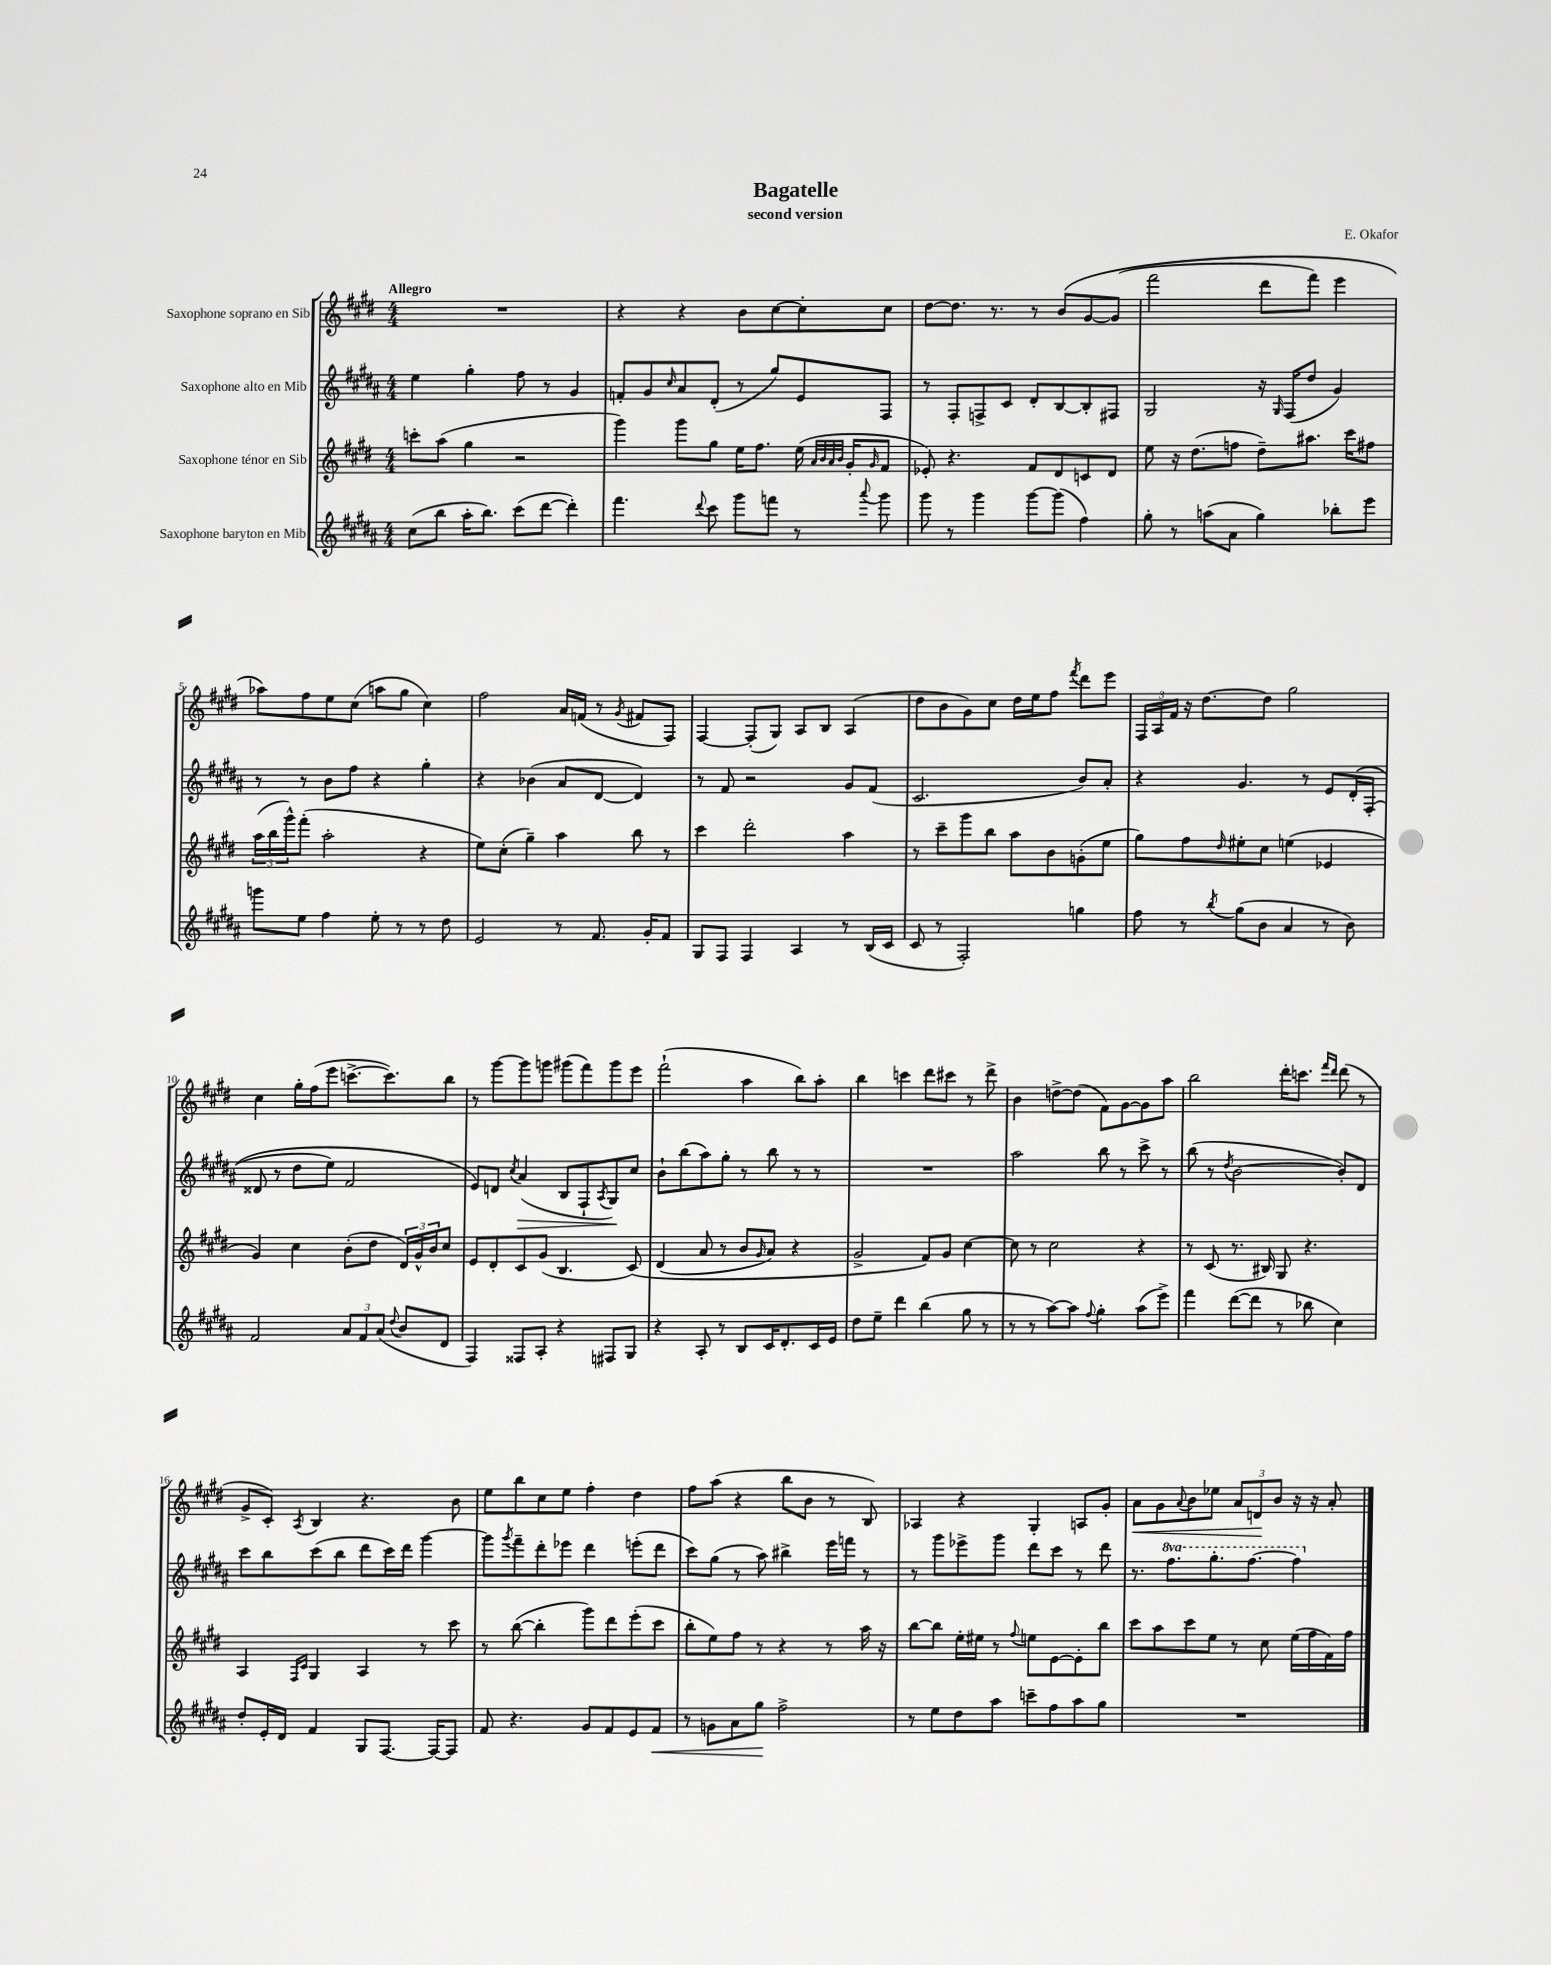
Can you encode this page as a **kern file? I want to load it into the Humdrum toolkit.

**kern	**dynam	**kern	**kern	**dynam	**kern	**dynam
*part4	*part4	*part3	*part2	*part2	*part1	*part1
*staff4	*staff4	*staff3	*staff2	*staff2	*staff1	*staff1
*I"Saxophone baryton en Mib	*	*I"Saxophone ténor en Sib	*I"Saxophone alto en Mib	*	*I"Saxophone soprano en Sib	*
*clefG2	*	*clefG2	*clefG2	*	*clefG2	*
*k[f#c#g#d#a#]	*	*k[f#c#g#d#]	*k[f#c#g#d#a#]	*	*k[f#c#g#d#]	*
*M4/4	*	*M4/4	*M4/4	*	*M4/4	*
=1	=1	=1	=1	=1	=1	=1
!	!	!	!	!	!LO:TX:a:B:t=Allegro	!
(8cc#\L	.	8cccn'\L	4ee\	.	1r	.
8bb\J	.	(8aa\J	.	.	.	.
16aa#'\KL	.	4gg#\	4gg#'\	.	.	.
8.bb\J)	.	.	.	.	.	.
(8ccc#\L	.	2r	8ff#\	.	.	.
[8ddd#\J	.	.	8r	.	.	.
4ddd#'\])	.	.	4g#/	.	.	.
=2	=2	=2	=2	=2	=2	=2
4.fff#\	.	4ggg#\)	8fn'/L	.	4r	.
.	.	.	8g#/	.	.	.
.	.	.	16qqcc#/	.	.	.
.	.	8ggg#\L	8a#/	.	4r	.
8qqddd#/	.	.	.	.	.	.
8ccc#\	.	8gg#\J	(8d#'/J	.	.	.
8ggg#\L	.	16ee\KL	8r	.	8b\L	.
.	.	8.ff#\J	.	.	.	.
8fffn\J	.	.	8gg#/L)	.	[8cc#\	.
8r	.	(16ee\	8e/	.	8cc#'\]	.
.	.	32qqa/LLL	.	.	.	.
.	.	32qqb/	.	.	.	.
.	.	32qqa/	.	.	.	.
.	.	32qqb/JJJ	.	.	.	.
.	.	16g#'/KL	.	.	.	.
8qqaaa#/	.	16qqg#/	.	.	.	.
8ggg#\	.	8f#/J	8F#/J	.	8cc#\J	.
=3	=3	=3	=3	=3	=3	=3
8ggg#\	.	8e-X'/)	8r	.	[8dd#\L	.
8r	.	4.r	8F#'/L	.	8.dd#\J]	.
4ggg#\	.	.	8Fn^/	.	.	.
.	.	.	.	.	8.r	.
.	.	.	8c#/J	.	.	.
[8ggg#\L	.	8f#/L	8d#'/L	.	8r	.
(8ggg#\J]	.	8d#/	[8B/	.	(8b/L	.
4ff#\)	.	8cn/	8B'/]	.	[8g#/	.
.	.	8d#/J	8F#X/J	.	(8g#/J]	.
=4	=4	=4	=4	=4	=4	=4
8gg#'\	.	8ee\	2G#/	.	2fff#\	.
8r	.	16r	.	.	.	.
.	.	(8.dd#\L	.	.	.	.
(8aan\L	.	.	.	.	.	.
8a#\J	.	8ffn\J	.	.	.	.
4gg#\)	.	8dd#~\L)	16r	.	8ddd#\L	.
.	.	.	16qqG#/	.	.	.
.	.	.	(16F#/KL	.	.	.
.	.	8.aa#X\J	8dd#/J	.	8fff#\J)	.
8bb-X'\L	.	.	4g#/)	.	4eee\	.
.	.	16ccc#\KL	.	.	.	.
8eee\J	.	8ff#X\J	.	.	.	.
!!LO:LB:g=z
=5	=5	=5	=5	=5	=5	=5
8gggn\L	.	(24aa\LL	8r	.	8aa-X\L)	.
.	.	24bb\	.	.	.	.
.	.	24ggg#^^\J)	.	.	.	.
8ee\J	.	(8fff#'\J	8r	.	8ff#\	.
4ff#\	.	2aa'\	8b\L	.	8ee\	.
.	.	.	8ff#\J	.	(8cc#\J	.
8ee'\	.	.	4r	.	8aan\L	.
8r	.	.	.	.	8gg#\J	.
8r	.	4r	4gg#'\	.	4cc#\)	.
8dd#\	.	.	.	.	.	.
=6	=6	=6	=6	=6	=6	=6
2e/	.	8ee\L)	4r	.	2ff#\	.
.	.	(8cc#'\J	.	.	.	.
.	.	4gg#~\)	(4b-X\	.	.	.
8r	.	4aa\	8a#/L	.	16a/LL	.
.	.	.	.	.	(16fn/JJ	.
8.f#/	.	.	[8d#/J	.	8r	.
.	.	.	.	.	8qg#/	.
.	.	8bb\	4d#/])	.	8f#X/L	.
16g#'/KL	.	.	.	.	.	.
8f#/J	.	8r	.	.	8F#/J)	.
=7	=7	=7	=7	=7	=7	=7
8G#/L	.	4ccc#\	8r	.	[4F#/	.
8F#/J	.	.	8f#/	.	.	.
4F#/	.	2ddd#'\	2r	.	(8F#'/L]	.
.	.	.	.	.	8G#/J)	.
4A#/	.	.	.	.	8A/L	.
.	.	.	.	.	8B/J	.
8r	.	4aa\	8g#/L	.	(4A/	.
(16B/LL	.	.	(8f#/J	.	.	.
16c#/JJ	.	.	.	.	.	.
=8	=8	=8	=8	=8	=8	=8
8c#/	.	8r	2.c#/	.	8dd#\L	.
8r	.	8ccc#~\L	.	.	8b\	.
2F#'/)	.	8ggg#\	.	.	8g#\)	.
.	.	8bb\J	.	.	8cc#\J	.
.	.	8aa\L	.	.	16dd#\LL	.
.	.	.	.	.	16ee\J	.
.	.	8b\	.	.	8ff#\J	.
.	.	.	.	.	8qfff#/	.
4ggn\	.	(8gn'\	8b/L)	.	8ddd#\L	.
.	.	8ee\J	8a#'/J	.	8eee\J	.
=9	=9	=9	=9	=9	=9	=9
8ff#\	.	8gg#\L)	4r	.	24F#/LL	.
.	.	.	.	.	24A/	.
.	.	.	.	.	24f#/JJ	.
8r	.	8ff#\	.	.	16r	.
.	.	.	.	.	[8.dd#\L	.
8qbb/	.	16qqdd#/	.	.	.	.
(8gg#\L	.	8ee#X'\	4.g#/	.	.	.
8b\J	.	8cc#\J	.	.	8dd#\J]	.
4a#/	.	(4een\	.	.	2gg#\	.
.	.	.	8r	.	.	.
8r	.	4e-X/	8e/L	.	.	.
8b\)	.	.	(16d#'/L	.	.	.
.	.	.	(16F#'/JJ	.	.	.
!!LO:LB:g=z
=10	=10	=10	=10	=10	=10	=10
2f#/	.	4g#/)	8d##X/	.	4cc#\	.
.	.	.	8r	.	.	.
.	.	4cc#\	8dd#\L	.	16gg#'\LL	.
.	.	.	.	.	(16ff#\J	.
.	.	.	8ee\J)	.	8eee\J	.
12a#/L	.	(8b'\L	2f#/	.	[8.cccn^\L	.
12f#/	.	.	.	.	.	.
.	.	8dd#\J	.	.	.	.
(12a#/J	.	.	.	.	.	.
.	.	.	.	.	8.ccc\])	.
8qqdd#/	.	.	.	.	.	.
8b/L	.	24d#/LL)	.	.	.	.
.	.	24g#^^/	.	.	.	.
.	.	24b/J	.	.	.	.
8d#/J	.	8cc#/J	.	.	8bb\J	.
=11	=11	=11	=11	=11	=11	=11
4F#/)	.	8e/L	8e/L)	.	8r	.
.	.	8d#'/	8dn/J	.	[8ggg#\L	.
.	.	.	8qcc#/	.	.	.
!	!	!	!	!LO:HP:b	!	!
8F##X/L	.	8c#/	(4a#/	>	8ggg#\]	.
8A#'/J	.	(8g#/J	.	.	8gggn\J	.
4r	.	4.B/	8B/L	.	(8ggg#X\L	.
.	.	.	8F#`/	.	8fff#\)	.
.	.	.	8qA#/	.	.	.
8F#X/L	.	.	8G#/)	.	8ggg#\	.
8G#/J	.	(8c#/)	8cc#/J	]	8eee\J	.
=12	=12	=12	=12	=12	=12	=12
4r	.	(4d#/	8b`\L	.	(2fff#`\	.
.	.	.	(8bb\	.	.	.
8A#'/	.	8a/	8aa#\)	.	.	.
8r	.	8r	8gg#'\J	.	.	.
8B/L	.	8b/L	8r	.	4aa\	.
.	.	16qqg#/	.	.	.	.
16c#/K	.	8a/J)	8bb\	.	.	.
8.d#'/	.	.	.	.	.	.
.	.	4r	8r	.	8bb\L)	.
16c#/L	.	.	8r	.	8aa'\J	.
16e/JJ	.	.	.	.	.	.
=13	=13	=13	=13	=13	=13	=13
8dd#\L	.	2g#^/	1r	.	4bb\	.
8ee~\J	.	.	.	.	.	.
4ddd#\	.	.	.	.	4cccn\	.
(4bb\	.	8f#/L)	.	.	8ddd#\L	.
.	.	8g#/J	.	.	8ccc#X\J	.
8gg#\	.	[4cc#\	.	.	8r	.
8r	.	.	.	.	8ddd#^\	.
=14	=14	=14	=14	=14	=14	=14
8r	.	8cc#\]	2aa#\	.	4b\	.
8r	.	8r	.	.	.	.
[8aa#\L)	.	2cc#\	.	.	[8ddn^\L	.
8aa#\J]	.	.	.	.	(8dd\J]	.
8qqff#/	.	.	.	.	.	.
4gg#'\	.	.	8bb\	.	8f#\L)	.
.	.	.	8r	.	[8g#\	.
(8aa#\L	.	4r	8ccc#^\	.	8g#\]	.
8eee^\J)	.	.	8r	.	8aa\J	.
=15	=15	=15	=15	=15	=15	=15
4fff#\	.	8r	(8bb\	.	2bb\	.
.	.	(8c#/	8r	.	.	.
.	.	.	8qdd#/	.	.	.
([8ddd#\L	.	8.r	[2b\	.	.	.
8ddd#\J]	.	.	.	.	.	.
.	.	16B#X/)	.	.	.	.
8r	.	8G#/	.	.	16ddd#'\KL	.
.	.	.	.	.	8.cccn\J	.
8bb-X\	.	4.r	.	.	.	.
.	.	.	.	.	16qqfff#/LL	.
.	.	.	.	.	16qqddd#/JJ	.
4cc#\)	.	.	8b'/L])	.	(8ddd#\	.
.	.	.	8d#/J	.	8r	.
!!LO:LB:g=z
=16	=16	=16	=16	=16	=16	=16
8dd#'/L	.	4A/	8ccc#\L	.	8g#^/L	.
16e'/L	.	.	8bb\	.	8c#'/J)	.
16d#/JJ	.	.	.	.	.	.
.	.	16qqF#/LL	.	.	.	.
.	.	16qqc#/JJ	.	.	8qA/	.
4f#/	.	4G#/	(8ccc#\	.	4B/	.
.	.	.	8bb\J	.	.	.
8G#/L	.	4A/	8ddd#\L	.	4.r	.
[8.F#/J	.	.	16ccc#\L)	.	.	.
.	.	.	16ddd#\JJ	.	.	.
.	.	8r	[4ggg#\	.	.	.
16F#/KL_	.	.	.	.	.	.
8F#/J]	.	8ccc#\	.	.	8b\	.
=17	=17	=17	=17	=17	=17	=17
8f#/	.	8r	8ggg#\L]	.	8ee\L	.
.	.	.	8qggg#/	.	.	.
4.r	.	([8bb\	8fff#~\	.	8bb\	.
.	.	4bb'\]	8ddd#'\	.	8cc#\	.
.	.	.	8eee-X\J	.	8ee\J	.
8g#/L	.	8ggg#\L)	4ddd#\	.	4ff#'\	.
8f#/	.	8ddd#\	.	.	.	.
8e/	.	(8eee'\	(8eeen'\L	.	4dd#\	.
!	!LO:HP:b	!	!	!	!	!
8f#/J	<	8ccc#\J	8ddd#\J	.	.	.
=18	=18	=18	=18	=18	=18	=18
8r	.	8bb'\L	8ccc#\L)	.	8ff#\L	.
8gn\L	.	8ee\)	(8gg#\J	.	(8aa\J	.
8a#\	.	8ff#\J	8r	.	4r	.
8gg#\J	.	8r	8aa#\)	.	.	.
2ff#^\	[	4r	4bb#X^\	.	8bb\L	.
.	.	.	.	.	8b\J	.
.	.	8r	16eee\LL	.	8r	.
.	.	.	16fffn\JJ	.	.	.
.	.	16aa\	8r	.	8B/)	.
.	.	16r	.	.	.	.
=19	=19	=19	=19	=19	=19	=19
8r	.	[8bb\L	8r	.	4A-X/	.
8ee\L	.	8bb\J]	8ggg#\L	.	.	.
8dd#\	.	16ee'\LL	8eee-X^\	.	4r	.
.	.	16ee#X\JJ	.	.	.	.
8aa#\J	.	8r	8ggg#\J	.	.	.
.	.	8qqff#/	.	.	.	.
8cccn~\L	.	8een\L	8ddd#\L	.	4G#'/	.
8ff#\	.	[8e\	8ccc#\J	.	.	.
8aa#\	.	8e'\]	8r	.	8An/L	.
8gg#\J	.	8bb\J	8ddd#\	.	8g#'/J	.
=20	=20	=20	=20	=20	=20	=20
!	!	!	!	!	!	!LO:HP:b
1r	.	8ccc#\L	8.r	.	8a\L	<
.	.	8aa\	.	.	8g#\	.
*	*	*	*8va	*	*	*
.	.	.	8.fff#\L	.	.	.
.	.	.	.	.	8qqa/	.
.	.	8ccc#\	.	.	8b\	.
.	.	8ee\J	8.ggg#'\	.	8ee-X\J	.
.	.	8r	.	.	12a/L	.
.	.	.	[8.fff#\J	.	.	.
.	.	.	.	.	12dn/	.
.	.	8cc#\	.	.	.	.
.	.	.	.	.	12b/J	[
.	.	(16ee\LL	4fff#\]	.	16r	.
.	.	16ff#\	.	.	16r	.
.	.	16f#\)	.	.	8a'/	.
.	.	16ff#\JJ	.	.	.	.
*	*	*	*X8va	*	*	*
==	==	==	==	==	==	==
*-	*-	*-	*-	*-	*-	*-
